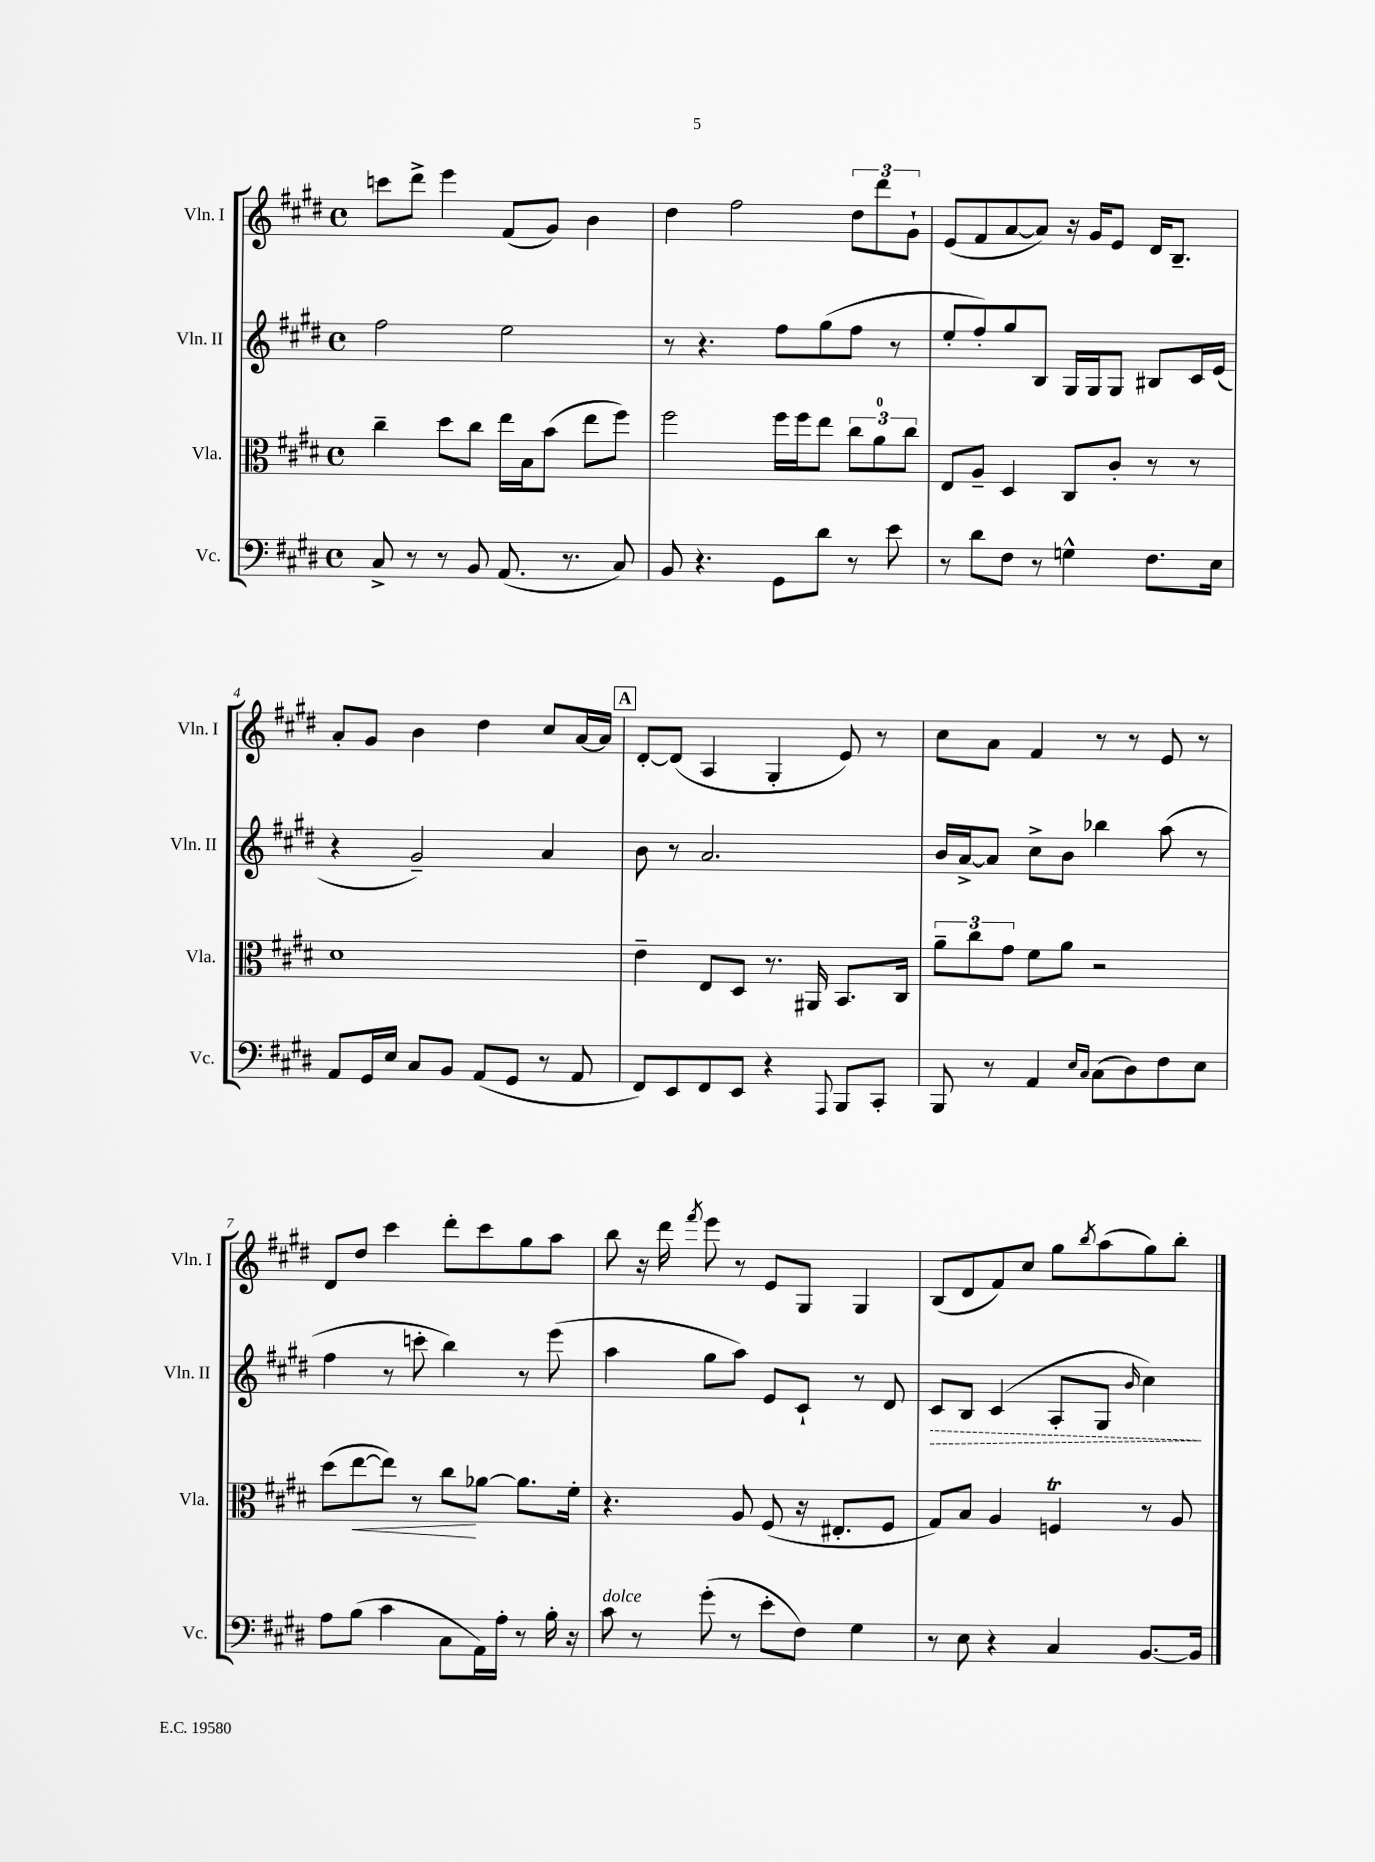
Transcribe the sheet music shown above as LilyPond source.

<<
\new StaffGroup <<
\new Staff = "s0" \with { instrumentName = "Vln. I" shortInstrumentName = "Vln. I" } {
    \clef treble \key e \major \defaultTimeSignature \time 4/4
    c'''8 dis'''8-> e'''4 fis'8( gis'8) b'4 |
    dis''4 fis''2 \tuplet 3/2 { dis''8 dis'''8 gis'8-! } |
    e'8( fis'8 a'8~ a'8) r16 gis'16 e'8 dis'16 b8.-- |
    a'8-. gis'8 b'4 dis''4 cis''8 a'16~ a'16 |
    \mark \markup { \box "A" } dis'8~-. dis'8( a4 gis4-. e'8) r8 |
    cis''8 a'8 fis'4 r8 r8 e'8 r8 |
    dis'8 dis''8 cis'''4 dis'''8-. cis'''8 gis''8 a''8 |
    b''8 r16 dis'''16 \acciaccatura { fis'''8 } e'''8 r8 e'8 gis8 gis4 |
    b8( dis'8 fis'8) cis''8 gis''8 \acciaccatura { b''8 } a''8( gis''8) b''8-. \bar "|." |
}
\new Staff = "s1" \with { instrumentName = "Vln. II" shortInstrumentName = "Vln. II" } {
    \clef treble \key e \major \defaultTimeSignature \time 4/4
    fis''2 e''2 |
    r8 r4. fis''8 gis''8( fis''8 r8 |
    e''8-. fis''8-.) gis''8 b8 gis16 gis16 gis8 bis8 cis'16 e'16( |
    r4 gis'2--) a'4 |
    \mark \markup { \box "A" } b'8 r8 a'2. |
    b'16 a'16~-> a'8 cis''8-> b'8 bes''4 a''8( r8 |
    fis''4 r8 c'''8-. b''4) r8 e'''8( |
    a''4 gis''8 a''8) e'8 cis'8-! r8 dis'8 |
    \once \override Hairpin.style = #'dashed-line cis'8\> b8 cis'4( a8-. gis8 \grace { b'16 } cis''4\!) \bar "|." |
}
\new Staff = "s2" \with { instrumentName = "Vla." shortInstrumentName = "Vla." } {
    \clef alto \key e \major \defaultTimeSignature \time 4/4
    cis''4-- dis''8 cis''8 e''16 b16 b'8( e''8 fis''8) |
    fis''2 fis''16 fis''16 e''8 \tuplet 3/2 { cis''8 a'8-0 cis''8 } |
    e8 a8-- dis4 cis8 cis'8-. r8 r8 |
    dis'1 |
    \mark \markup { \box "A" } e'4-- e8 dis8 r8. ais,16 b,8. cis16 |
    \tuplet 3/2 { a'8-- cis''8 gis'8 } fis'8 a'8 r2 |
    dis''8( e''8~\< e''8) r8 cis''8\! aes'8~ aes'8. fis'16-. |
    r4. a8 fis8( r16 eis8.-. fis8 |
    gis8) b8 a4 f4\trill r8 a8 \bar "|." |
}
\new Staff = "s3" \with { instrumentName = "Vc." shortInstrumentName = "Vc." } {
    \clef bass \key e \major \defaultTimeSignature \time 4/4
    cis8-> r8 r8 b,8 a,8.( r8. cis8) |
    b,8 r4. gis,8 dis'8 r8 e'8 |
    r8 dis'8 fis8 r8 g4-^ fis8. e16 |
    a,8 gis,16 e16 cis8 b,8 a,8( gis,8 r8 a,8 |
    \mark \markup { \box "A" } fis,8) e,8 fis,8 e,8 r4 \appoggiatura { a,,8 } b,,8 cis,8-. |
    b,,8 r8 a,4 \grace { e16 cis16 } cis8( dis8) fis8 e8 |
    a8 b8( cis'4 cis8 a,16) a16-. r8 b16-. r16 |
    cis'8^\markup { \italic "dolce" } r8 gis'8-.( r8 e'8-. fis8) gis4 |
    r8 e8 r4 cis4 b,8.~ b,16 \bar "|." |
}
>>
>>
